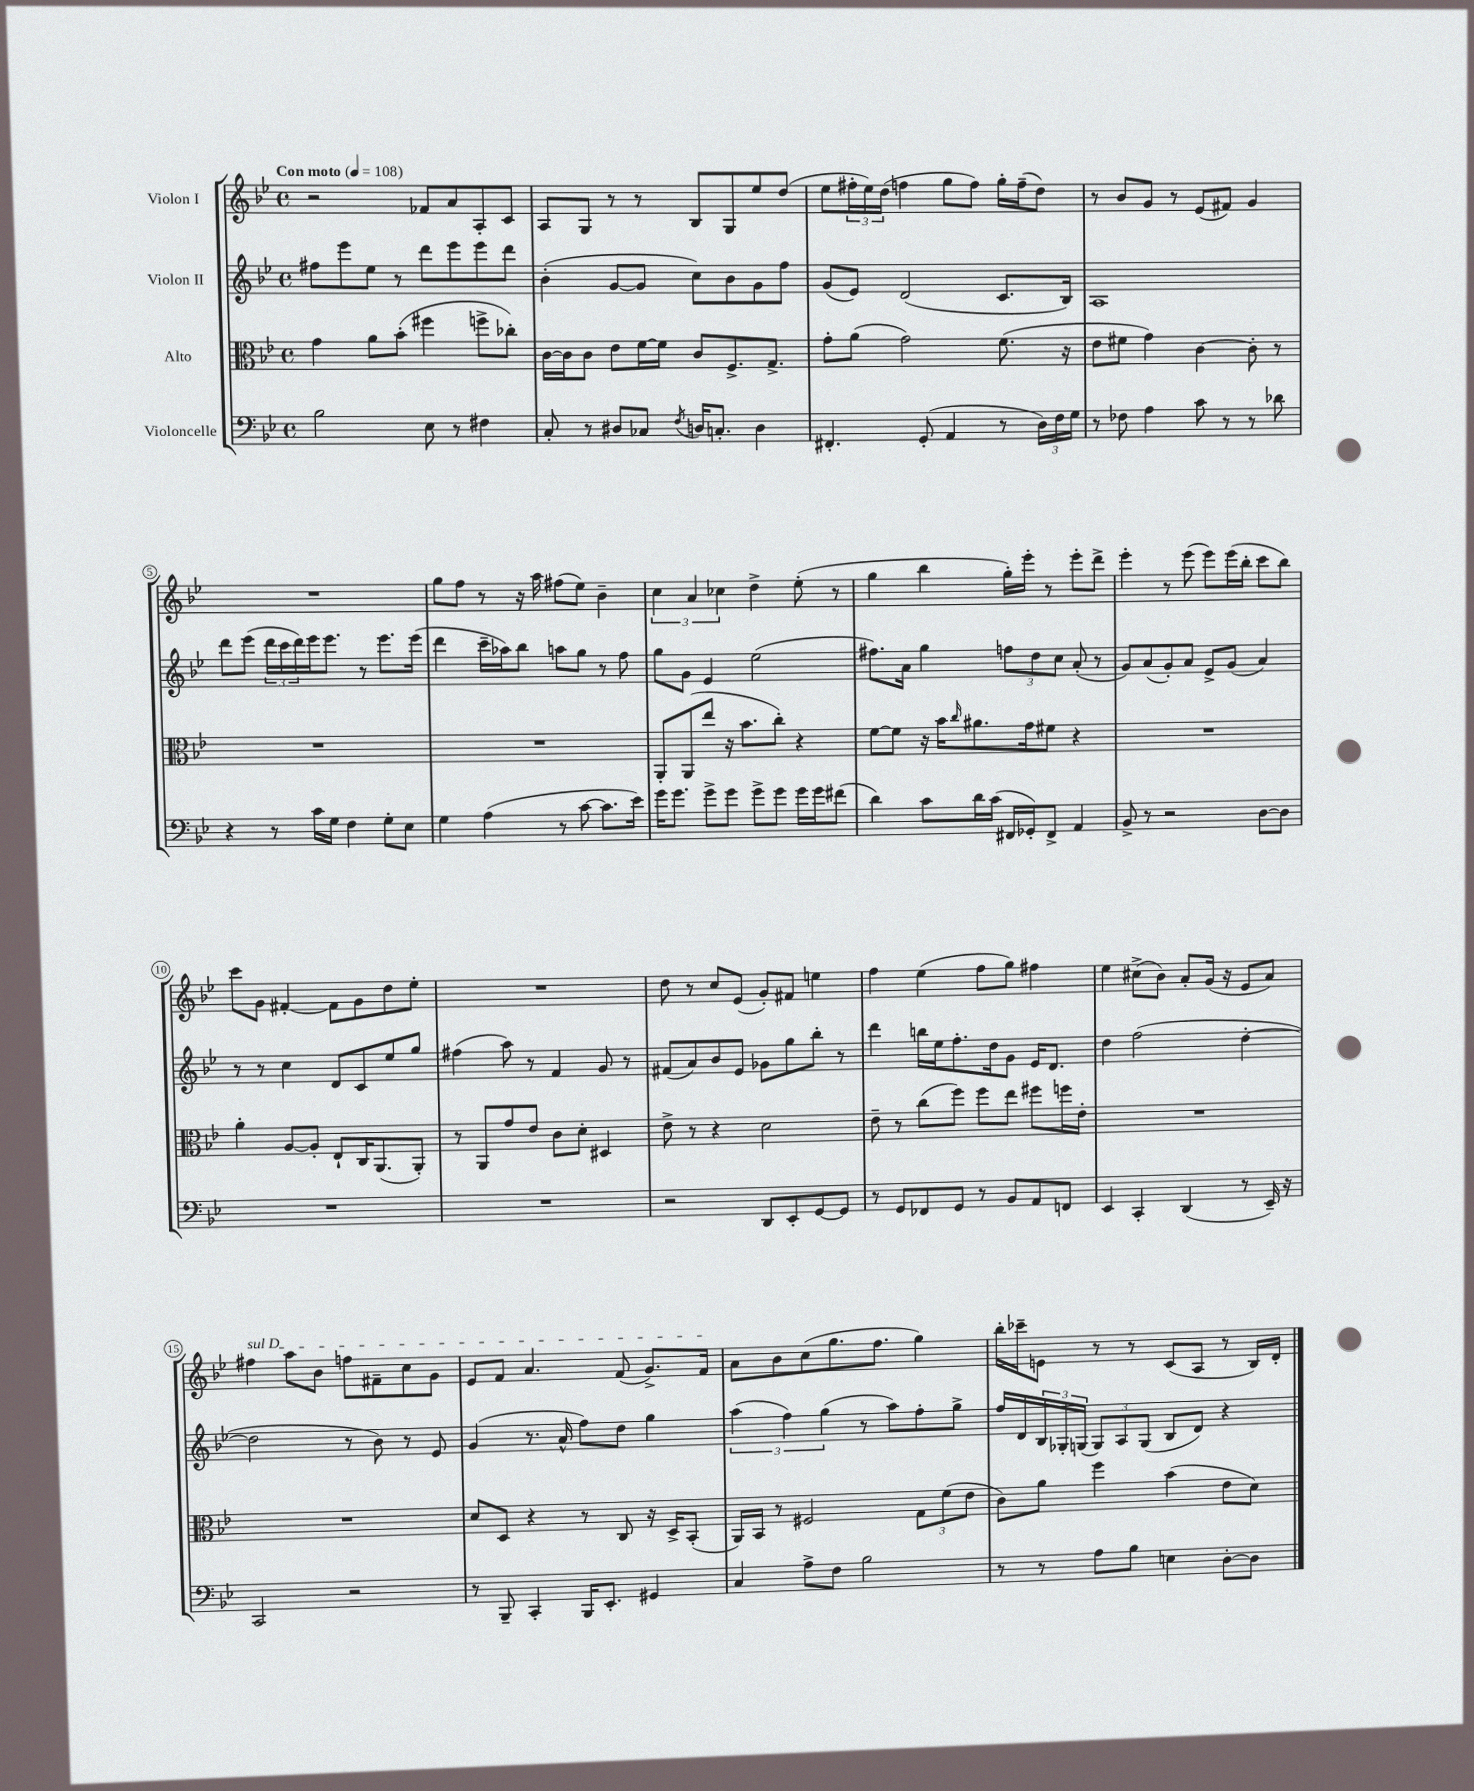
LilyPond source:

<<
\new StaffGroup <<
\new Staff = "s0" \with { instrumentName = "Violon I" } {
    \clef treble \key bes \major \defaultTimeSignature \time 4/4 \tempo "Con moto" 4 = 108
    r2 fes'8 a'8 a8-. c'8 |
    a8 g8 r8 r8 bes8 g8 ees''8 d''8( |
    ees''8 \tuplet 3/2 { fis''16-. ees''16) d''16( } f''4 g''8 f''8) g''16-. f''16--( d''8) |
    r8 bes'8 g'8 r8 ees'8( fis'8) g'4 |
    R1 |
    g''8 f''8 r8 r16 a''16 fis''8( ees''8) bes'4-- |
    \tuplet 3/2 { c''4 a'4 ces''4 } d''4-> ees''8-.( r8 |
    g''4 bes''4 g''16-.) ees'''16-. r8 ees'''8-. d'''8-> |
    ees'''4-. r8 ees'''8( ees'''8) ees'''16( bes''16-. c'''8 bes''8) |
    c'''8 g'8 fis'4~-. fis'8 g'8 d''8 ees''8-. |
    R1 |
    d''8 r8 c''8 ees'8( g'8-.) fis'8 e''4 |
    f''4 ees''4( f''8 g''8) fis''4 |
    ees''4 cis''8->( bes'8) a'8-. g'16( r16 ees'8 a'8) |
    \once \override TextSpanner.bound-details.left.text = \markup { \italic "sul D" } fis''4\startTextSpan a''8 bes'8 f''8 fis'8-- c''8 g'8 |
    ees'8 f'8 a'4. f'8( g'8.->) f'16\stopTextSpan |
    a'8 bes'8 c''8( g''8. f''8. g''4) |
    bes''16-. ces'''16-- e'8 r8 r8 c'8( a8 r8 bes16) d'16-. \bar "|." |
}
\new Staff = "s1" \with { instrumentName = "Violon II" } {
    \clef treble \key bes \major \defaultTimeSignature \time 4/4
    fis''8 ees'''8 ees''8 r8 d'''8 ees'''8 ees'''8 d'''8 |
    bes'4-.( g'8~ g'8 c''8) bes'8 g'8 f''8 |
    g'8( ees'8) d'2( c'8. bes16) |
    a1 |
    d'''8 ees'''8( \tuplet 3/2 { d'''16 c'''16 d'''16) } ees'''16 ees'''8. r8 ees'''8. ees'''16( |
    d'''4 c'''16-- aes''16) bes''8 a''8 g''8 r8 f''8 |
    g''8 g'8 ees'4 ees''2( |
    fis''8.) a'16 g''4 \tuplet 3/2 { f''8 d''8 c''8 } a'8-.( r8 |
    g'8) a'8( g'8-.) a'8 ees'8-> g'8( a'4) |
    r8 r8 c''4 d'8 c'8 ees''8 g''8 |
    fis''4( a''8) r8 f'4 g'8 r8 |
    fis'8( a'8) bes'8 ees'8 ges'8 g''8 bes''8-. r8 |
    d'''4 b''16 ees''16 f''8.-. d''16 g'8 ees'16 d'8. |
    d''4 f''2( d''4~-. |
    d''2 r8 bes'8) r8 ees'8 |
    g'4( r8. a'16-^ f''8) d''8 g''4 |
    \tuplet 3/2 { a''4( f''4) g''4( } r8 a''8) f''8-. g''8-> |
    f''16 d'16 \tuplet 3/2 { bes16 ges16-. g16( } \tuplet 3/2 { g8) a8 g8( } bes8 d'8) r4 \bar "|." |
}
\new Staff = "s2" \with { instrumentName = "Alto" } {
    \clef alto \key bes \major \defaultTimeSignature \time 4/4
    g'4 a'8 bes'8-.( fis''4 f''8-> ces''8-.) |
    c'16~ c'16 c'8 ees'8 f'16~ f'16 c'8 f8.-> g8.-> |
    g'8-. a'8( g'2) f'8.( r16 |
    ees'8 fis'8 g'4) c'4~ c'8-. r8 |
    R1 |
    R1 |
    a,8-. a,8( ees''8 r16 bes'8. c''8-.) r4 |
    f'8~ f'8 r16 bes'16 \grace { c''16 } ais'8. g'16 fis'8 r4 |
    R1 |
    a'4-. a8~ a8-. ees8-! c16 a,8.( a,8-.) |
    r8 a,8 g'8 ees'8 c'8 d'8-. dis4 |
    ees'8-> r8 r4 d'2 |
    ees'8-- r8 c''8( f''8) f''8 ees''8 fis''8 f''16 ees'16-. |
    R1 |
    R1 |
    d'8 d8 r4 r8 c8 r16 d16-> bes,8-.( |
    a,16) bes,16 r8 fis2 \tuplet 3/2 { g8 f'8( ees'8 } |
    c'8) a'8 f''4 bes'4( ees'8 d'8) \bar "|." |
}
\new Staff = "s3" \with { instrumentName = "Violoncelle" } {
    \clef bass \key bes \major \defaultTimeSignature \time 4/4
    bes2 ees8 r8 fis4 |
    c8-. r8 dis8 ces8 \acciaccatura { f8 } d16 c8.-. d4 |
    fis,4.-. g,8-.( a,4 r8 \tuplet 3/2 { d16) f16 g16 } |
    r8 fes8 a4 c'8 r8 r8 des'8 |
    r4 r8 c'16 g16 f4 g8-. ees8 |
    g4 a4( r8 c'8~ c'8. ees'16) |
    g'16 g'8. g'8-> g'8 g'8-> g'8 g'16 g'16 fis'8( |
    d'4) c'8 d'16 c'16( fis,16 ges,16-.) fis,8-> a,4 |
    bes,8-> r8 r2 d8~ d8 |
    R1 |
    R1 |
    r2 d,8 ees,8-. g,8~ g,8 |
    r8 g,8 fes,8 g,8 r8 bes,8 a,8 f,8 |
    ees,4 c,4-. d,4( r8 ees,16--) r16 |
    c,2 r2 |
    r8 bes,,8-- c,4-. bes,,16 ees,8.-. gis,4 |
    c4 a8-> f8 bes2 |
    r8 r8 a8 bes8 e4 d8~-. d8 \bar "|." |
}
>>
>>
\layout { \context { \Score \override BarNumber.stencil = #(make-stencil-circler 0.1 0.3 ly:text-interface::print) } }
